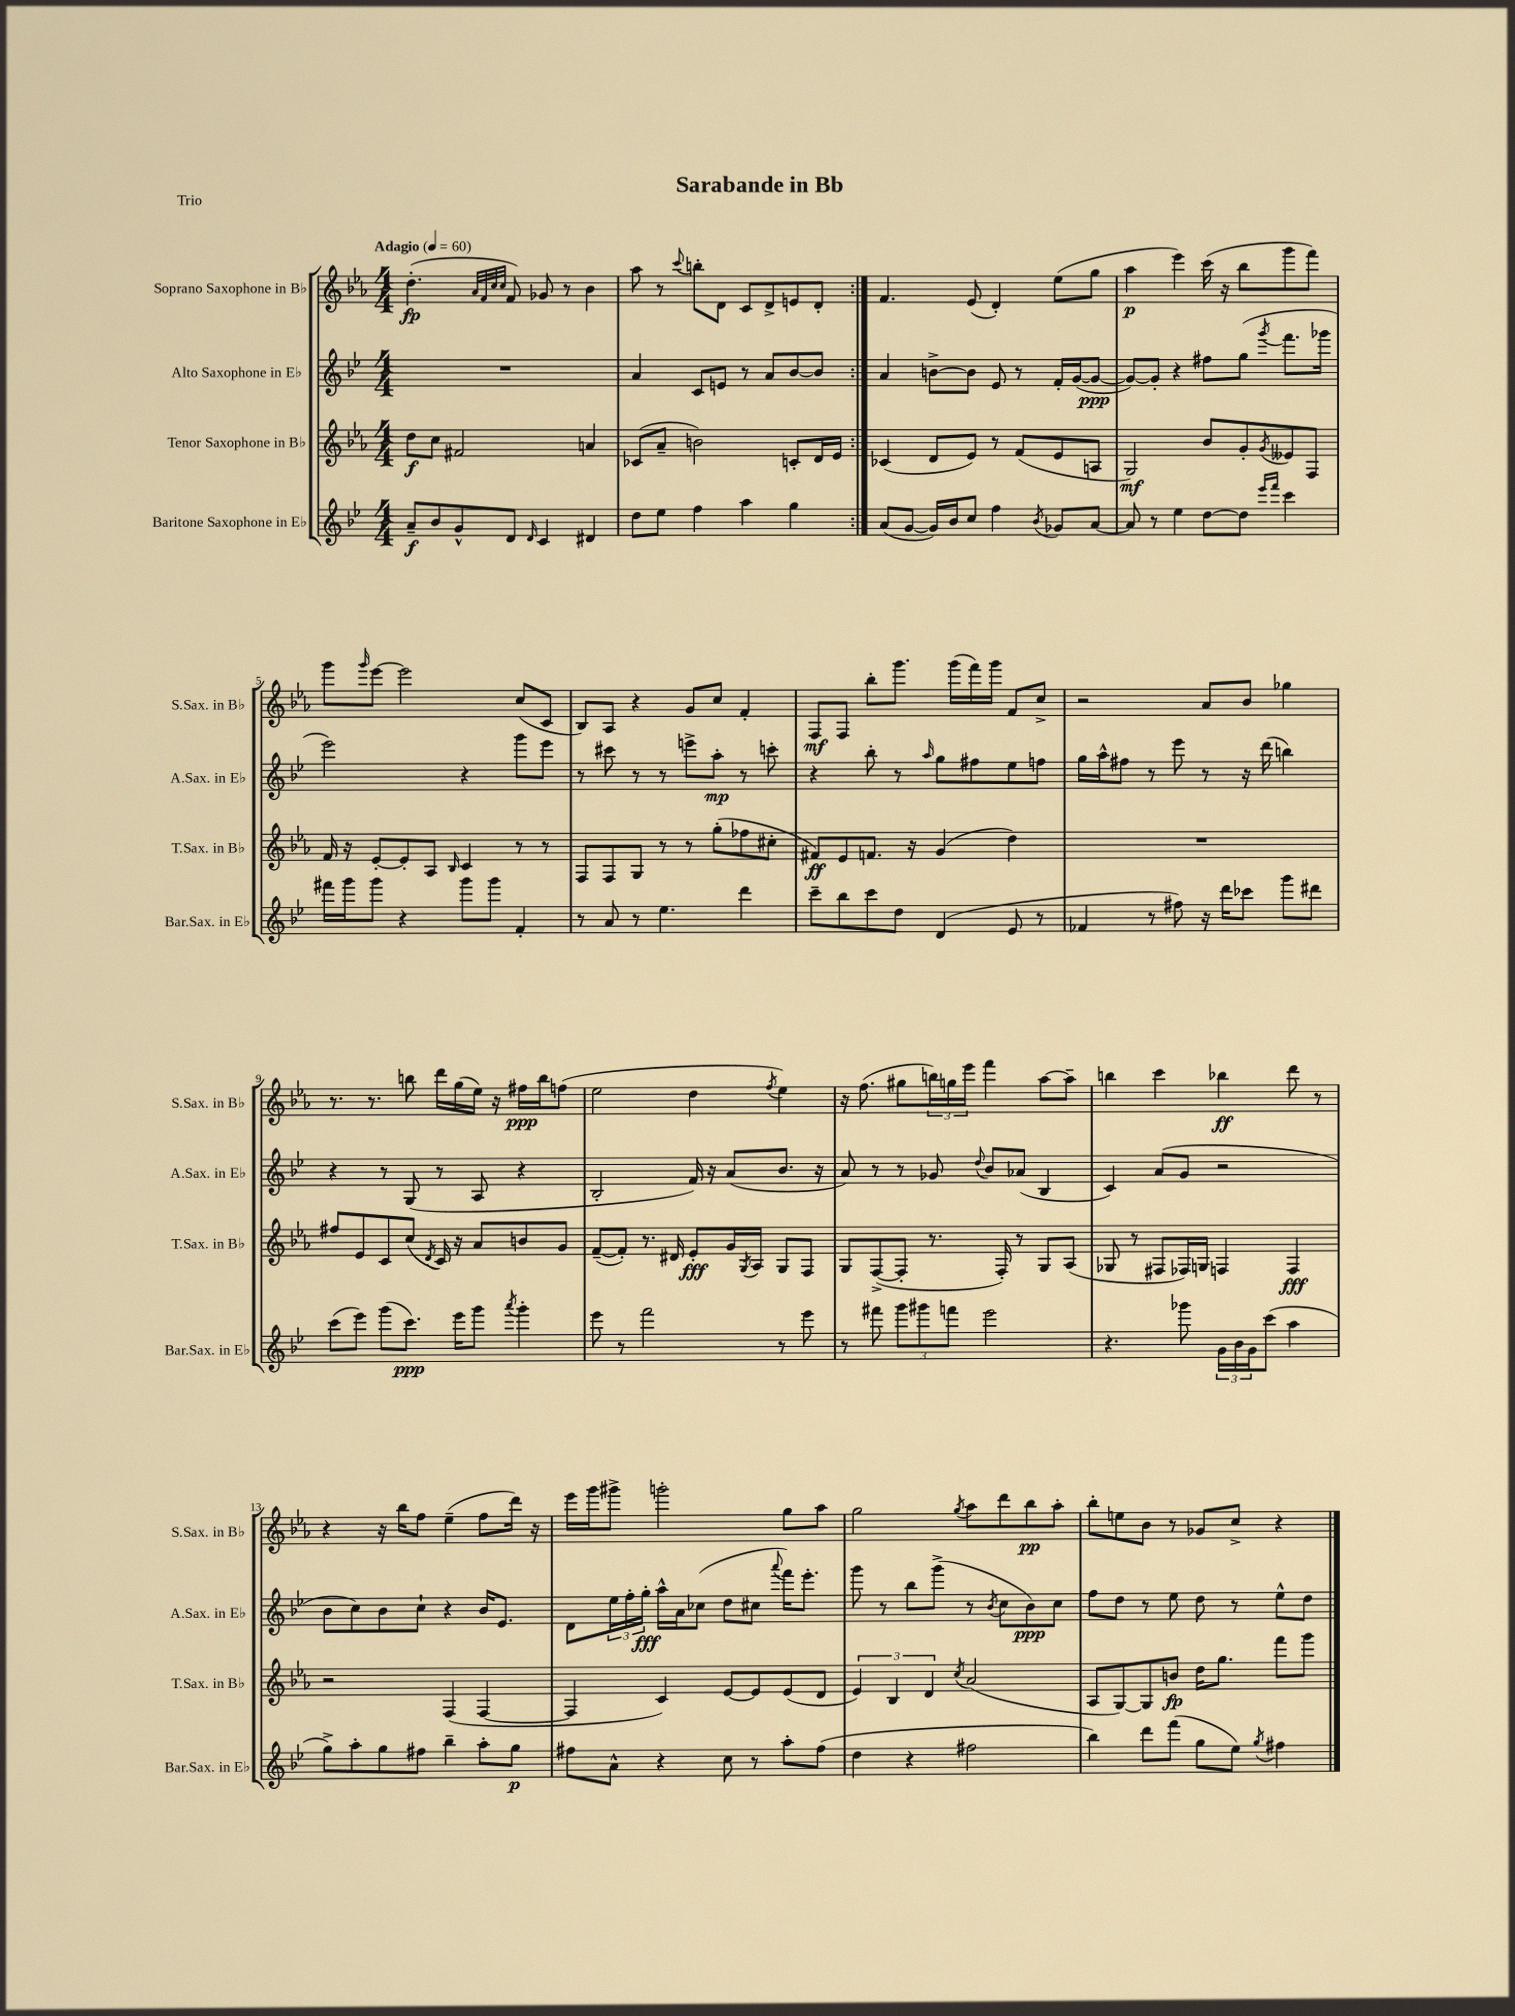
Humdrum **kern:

**kern	**kern	**kern	**kern
*staff4	*staff3	*staff2	*staff1
*clefG2	*clefG2	*clefG2	*clefG2
*k[b-e-]	*k[b-e-a-]	*k[b-e-]	*k[b-e-a-]
*M4/4	*M4/4	*M4/4	*M4/4
*MM60	*MM60	*MM60	*MM60
8a~/L	8dd\L	1r	(4.dd'\
8b-/	8cc\J	.	.
8g^^/	2f#/	.	.
.	.	.	32qqa-/LLL
.	.	.	32qqf/
.	.	.	32qqcc/
.	.	.	32qqcc/JJJ
8d/J	.	.	8f/)
16qqd/	.	.	.
4c/	.	.	8g-/
.	.	.	8r
4d#/	4a/	.	4b-\
=	=	=	=
8dd\L	(8c-/L	4a/	8aa-\
8ee-\J	8a-~/J	.	8r
.	.	.	8qqccc/
4ff\	2b\)	8c/L	8bb'\L
.	.	8e/J	8d\J
4aa\	.	8r	8c/L
.	.	8a/L	8d^/
4gg\	8c'/L	[8b-/	8e/
.	16d/L	8b-/]J	8d'/J
.	16e-/JJ	.	.
=:|!	=:|!	=:|!	=:|!
(8a/L	(4c-/	4a/	4.f/
[8g/J	.	.	.
16g/]LL)	8d/L	[8b^\L	.
16b-/J	.	.	.
8cc/J	8e-/J)	8b\]J	(8e-/
4ff\	8r	8e-/	4d'/)
.	(8f/L	8r	.
8qb-/	.	.	.
8g-/L	8e-/	16f'/LL	(8ee-\L
.	.	([16g/J	.
[8a/J	8A/J	8g/_J	8gg\J
=	=	=	=
8a/]	2G/)	8g/_L)	4aa-\
8r	.	8g'/]J	.
4ee-\	.	4r	4eee-\)
[8dd\L	8b-/L	8ff#\L	(16ccc\
.	.	.	16r
8dd\]J	8g'/	(8gg\J	8bb-\L
16qqeee-/LL	.	.	.
16qqfff/JJ	8qg/	8qggg/	.
4ccc\	8e--/	8.fff\L	8ggg\
.	8F/J	.	8fff\J)
.	.	16ggg-\Jk	.
=	=	=	=
16fff#\LL	16f/	2eee-\)	8ggg\L
16ggg\J	16r	.	.
.	.	.	16qqggg/
8ggg\J	[8e-'/L	.	[8eee-\J
4r	8e-'/]	.	2eee-\]
.	8A-/J	.	.
.	16qqB-/	.	.
8ggg\L	4c/	4r	.
8ggg\J	.	.	.
4f'/	8r	8ggg\L	(8cc/L
.	8r	8eee-\J	8c/J
=	=	=	=
8r	8F/L	8r	8B-/L)
8a/	8F/	8ccc#\	8A-/J
8r	8G/J	8r	4r
4.ee-\	8r	8r	.
.	8r	8eee^\L	8g/L
.	(8gg'\L	8aa'\J	8cc/J
4ddd\	8ff-\	8r	4f'/
.	8cc#'\J	8ccc'\	.
=	=	=	=
8ccc~\L	8f#/L)	4r	8F/L
8bb-\	8e-/	.	8F/J
8ccc\	8.f/J	8bb-'\	8bb-'\L
8dd\J	.	8r	8.ggg\J
.	16r	.	.
.	.	16qqaa/	.
(4d/	(4g/	8gg\L	.
.	.	.	(16ggg\LL
.	.	8ff#\	16fff\)
.	.	.	16ggg\JJ
8e-/	4dd\)	8ee-\	8f/L
8r	.	8ff\J	8cc^/J
=	=	=	=
4f-/	1r	16gg\LL	2r
.	.	16aa^^\J	.
.	.	8ff#\J	.
8r	.	8r	.
8ff#\)	.	8eee-\	.
16r	.	8r	8a-/L
16ddd\LK	.	.	.
8ccc-\J	.	16r	8b-/J
.	.	(16ddd\	.
8ggg\L	.	4bb\)	4gg-\
8ddd#\J	.	.	.
=	=	=	=
(8ccc\L	8ff#/L	4r	8.r
8eee-\J)	8e-/	.	.
.	.	.	8.r
(8ggg\L	8c/	8r	.
8.ccc\J)	(8cc/J	(8G/	8bb\
.	8qd/	.	.
.	16c/)	8r	16ddd\LL
16eee-\LK	16r	.	(16gg\
8ggg\J	8a-/L	8A/	16ee-\JJ)
.	.	.	16r
8qaaa/	.	.	.
4ggg'\	8b/	4r	16ff#\LL
.	.	.	16bb\J
.	8g/J	.	(8ff\J
=	=	=	=
8eee-\	([8f~/L	2B-'/	2ee-\
8r	8f'/]J)	.	.
2fff\	8.r	.	.
.	16d#/	.	.
.	8e-'/L	16f/)	4dd\
.	.	16r	.
.	16g/L	(8a/L	.
.	8qG/	.	.
.	16A-/JJ	.	.
.	.	.	8qff/
8r	8G/L	8.b-/J	4ee-\)
8eee-\	8F/J	.	.
.	.	16r	.
=	=	=	=
8r	8G/L	8a/)	16r
.	.	.	(8.ff\
8fff#\	([8F^/	8r	.
12ggg\L	8F'/]J	8r	8gg#\L
12ggg#\	.	.	.
.	8.r	8g-/	24bb\L)
12fff\J	.	.	24gg\
.	.	.	24eee-\JJ
.	.	8qqdd/	.
2eee-\	.	8b-/L	4fff\
.	16F'/)	.	.
.	8r	(8a-/J	.
.	8G/L	4B-/	[8aa-\L
.	(8A-/J	.	8aa-~\]J
=	=	=	=
4.r	8G-/	4c/)	4bb\
.	8r	.	.
.	8F#/L	(8a/L	4ccc\
8ggg-\	16F-/L)	8g/J	.
.	16G/JJ	.	.
24g\LL	4F/	2r	4bb-\
24b-\	.	.	.
24g\J	.	.	.
(8ccc\J	.	.	.
4aa\	4F/	.	8ddd\
.	.	.	8r
=	=	=	=
8gg^\L)	2r	8b-\L	4r
8aa'\	.	8cc\)	.
8gg\	.	8b-\	16r
.	.	.	16bb-\LK
8ff#\J	.	8cc`\J	8ff\J
4bb-~\	(4F/	4r	(4ee-~\
8aa'\L	[4F/	16b-/LK	8ff\L
.	.	8.e-/J	.
8gg\J	.	.	16ddd\Jk)
.	.	.	16r
=	=	=	=
8ff#\L	4F/]	8d\L	16eee-\LL
.	.	.	16ggg\J
8a^^\J	.	24ee-\L	8ggg#^\J
.	.	24ff'\	.
.	.	24gg'\JJ	.
4r	4c/)	16aa^^\LL	2ggg'\
.	.	16a\J	.
.	.	(8cc-\J	.
8cc\	[8e-/L	8dd\L	.
8r	8e-/]	8cc#\J	.
.	.	8qqaaa/	.
8aa'\L	(8e-/	16fff\LK)	8gg\L
.	.	8.eee-'\J	.
(8ff#\J	8d/J	.	8aa-\J
=	=	=	=
4dd\	6e-/)	8ggg\	2gg\
.	.	8r	.
.	6B-/	.	.
4r	.	8bb-\L	.
.	6d/	.	.
.	.	(8ggg^\J	.
.	8qcc/	.	8qgg/
2ff#\	(2a-/	8r	8aa-\L
.	.	8qb-/	.
.	.	8cc\L	8ddd\
.	.	8b-\)	8bb-\
.	.	8cc\J	8aa-'\J
=	=	=	=
4bb-\)	8A-/L	8ff\L	8bb-'\L
.	[8G/)	8dd\J	8ee\
8ddd\L	8G/]	8r	8b-\J
(8fff\J	8b/J	8ee-\	8r
8gg\L	16dd\LK	8dd\	8g-/L
.	8.gg\J	.	.
8ee-\J)	.	8r	8cc^/J
8qgg/	.	.	.
4ff#\	8fff\L	8ee-^^\L	4r
.	8ggg\J	8dd\J	.
==	==	==	==
*-	*-	*-	*-
